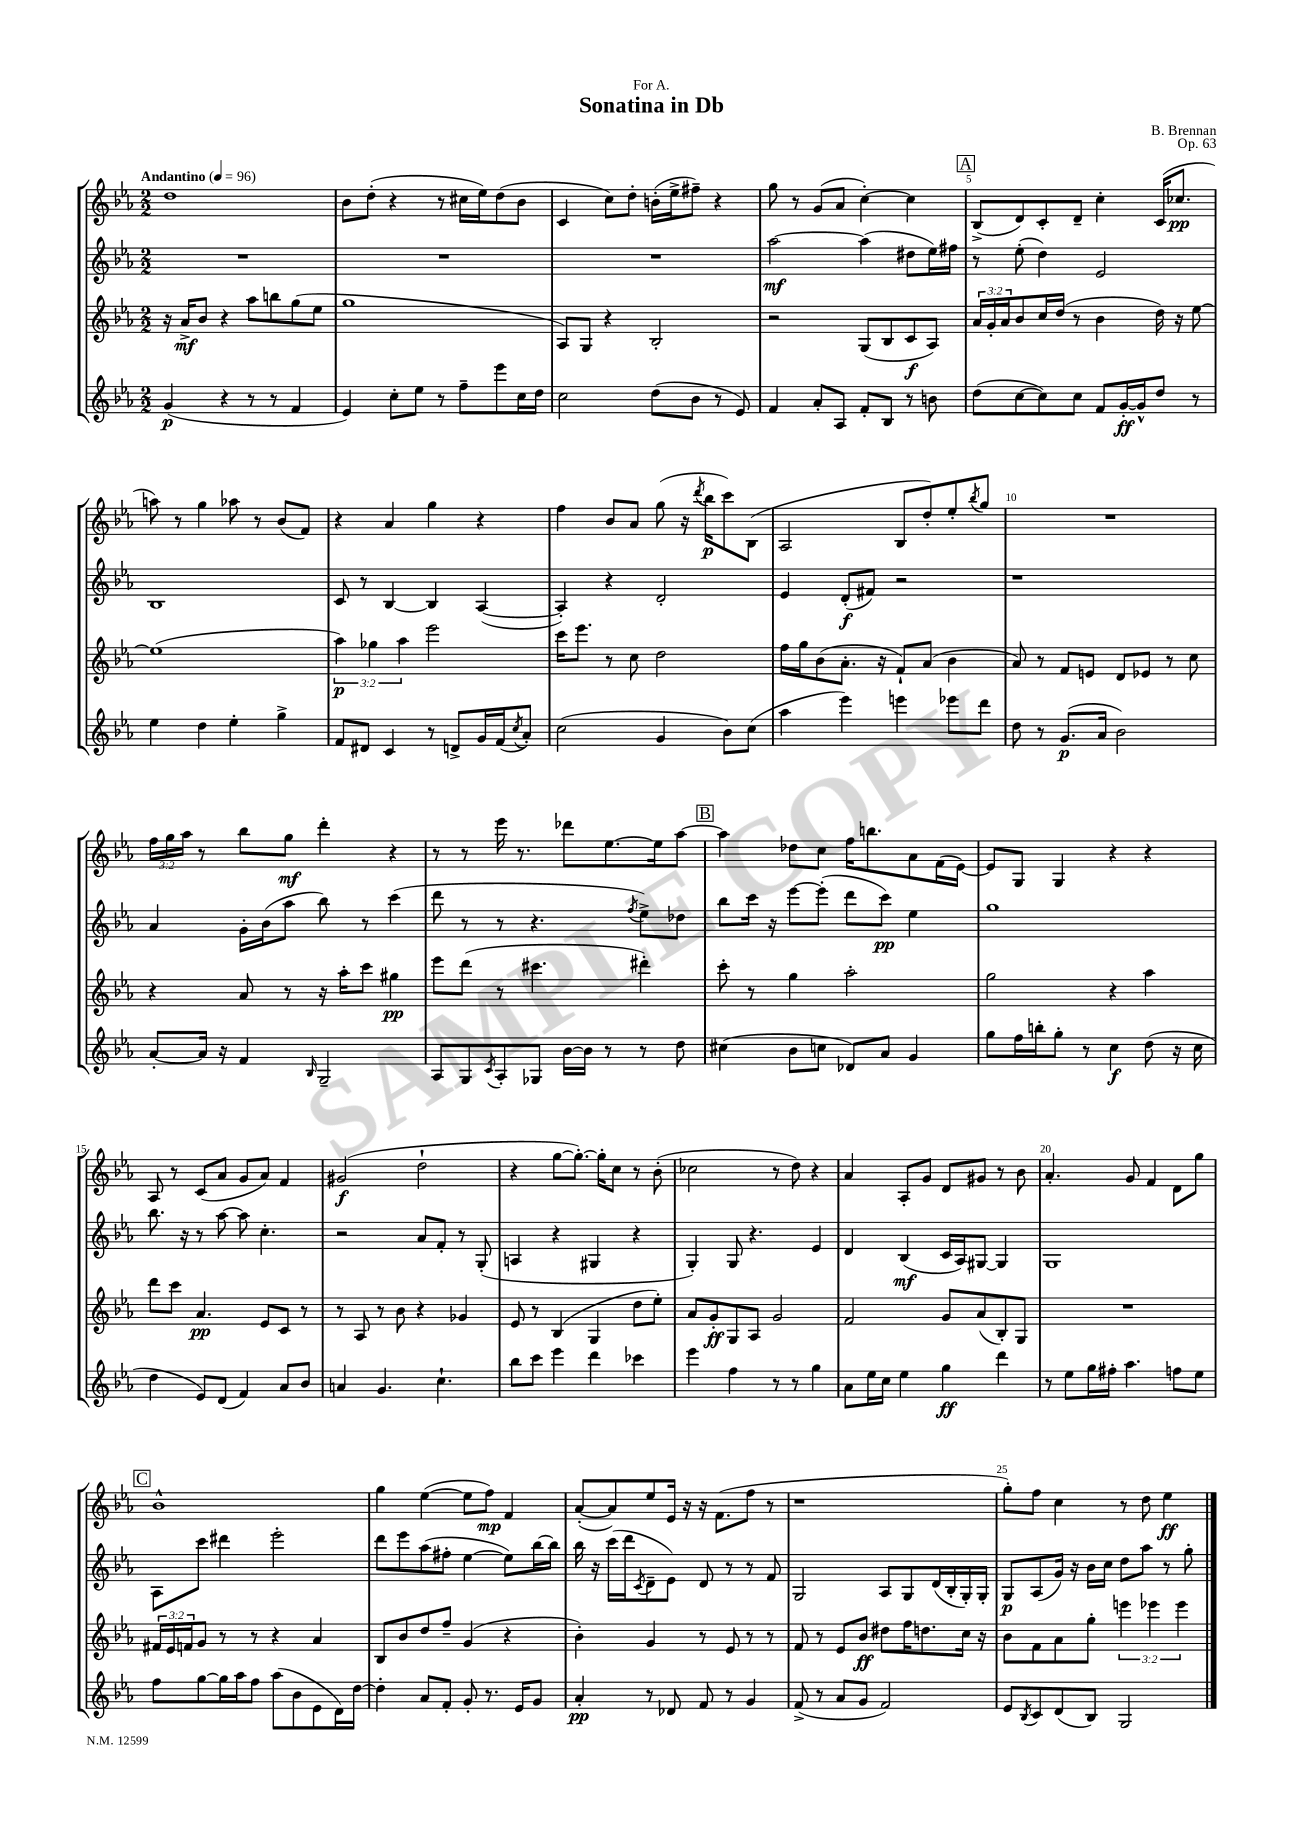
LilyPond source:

\header { title = "Sonatina in Db" composer = "B. Brennan" dedication = "For A." opus = "Op. 63" }
<<
\new StaffGroup <<
\new Staff = "s0" {
    \clef treble \key ees \major \numericTimeSignature \time 2/2 \override Staff.TupletNumber.text = #tuplet-number::calc-fraction-text \tempo "Andantino" 4 = 96
    d''1 |
    bes'8 d''8-.( r4 r8 cis''16 ees''16) d''8( bes'8 |
    c'4 c''8) d''8-. b'16-.( ees''16-> fis''8--) r4 |
    g''8 r8 g'8( aes'8 c''4~-.) c''4 |
    \mark \markup { \box "A" } bes8->( d'8) c'8-. d'8-- c''4-. c'16( ces''8.\pp |
    a''8) r8 g''4 aes''8 r8 bes'8( f'8) |
    r4 aes'4 g''4 r4 |
    f''4 bes'8 aes'8 g''8( r16 \acciaccatura { d'''8 } bes''16\p c'''8) bes8( |
    aes2 bes8 d''8-.) ees''8-. \acciaccatura { bes''8 } g''8 |
    R1 |
    \tuplet 3/2 { f''16 g''16 aes''16 } r8 bes''8 g''8\mf d'''4-. r4 |
    r8 r8 ees'''16 r8. des'''8 ees''8.~ ees''16 aes''8~ |
    \mark \markup { \box "B" } aes''4 des''8 c''8 f''16 b''8. aes'8 f'16( ees'16~) |
    ees'8 g8 g4 r4 r4 |
    aes8 r8 c'8( aes'8 g'8 aes'8) f'4 |
    gis'2\f( d''2-! |
    r4 g''8~ g''8.~-.) g''16-. c''8 r8 bes'8-.( |
    ces''2 r8 d''8) r4 |
    aes'4 aes8-. g'8 d'8 gis'8 r8 bes'8 |
    aes'4.-. g'8 f'4 d'8 g''8 |
    \mark \markup { \box "C" } bes'1-^ |
    g''4 ees''4~( ees''8 f''8\mp) f'4 |
    aes'8~-.( aes'8) ees''8 ees'16 r16 r16 f'8.( f''8 r8 |
    r1 |
    g''8-.) f''8 c''4 r8 d''8 ees''4\ff \bar "|." |
}
\new Staff = "s1" {
    \clef treble \key ees \major \numericTimeSignature \time 2/2
    R1 |
    R1 |
    R1 |
    aes''2~\mf aes''4( dis''8 ees''16) fis''16 |
    \mark \markup { \box "A" } r8 ees''8-.( d''4) ees'2 |
    bes1 |
    c'8 r8 bes4~ bes4 aes4~( |
    aes4-.) r4 d'2-. |
    ees'4 d'8-.\f( fis'8) r2 |
    r1 |
    aes'4 g'16-. bes'16( aes''8 bes''8) r8 c'''4( |
    d'''8 r8 r8 r4. \acciaccatura { f''8 } ees''8->) des''8 |
    \mark \markup { \box "B" } bes''8 c'''16 r16 ees'''8~ ees'''8-.( d'''8 c'''8\pp) ees''4 |
    g''1 |
    bes''8. r16 r8 aes''8~ aes''8 c''4.-. |
    r2 aes'8 f'8-. r8 g8-.( |
    a4 r4 gis4 r4 |
    g4-.) g8 r4. ees'4 |
    d'4 bes4\mf( c'16 aes16) gis8~ gis4 |
    g1 |
    \mark \markup { \box "C" } aes8 c'''8 dis'''4 ees'''2-. |
    d'''8 ees'''8 aes''8( fis''8-. ees''4~ ees''8) bes''16~ bes''16 |
    bes''16 r16 c'''16( d'''16 \acciaccatura { c'8 } d'8-- ees'8) d'8 r8 r8 f'8 |
    g2 aes8 g8 d'16( bes16-. g16-.) g16-. |
    g8\p aes8( g'16) r16 bes'16 c''16 d''8 aes''8 r8 g''8-. \bar "|." |
}
\new Staff = "s2" {
    \clef treble \key ees \major \numericTimeSignature \time 2/2 \override Staff.TupletNumber.text = #tuplet-number::calc-fraction-text
    r16 aes'16->\mf bes'8 r4 aes''8 b''8 g''8( ees''8 |
    g''1 |
    aes8) g8 r4 bes2-. |
    r2 g8( bes8 c'8\f aes8) |
    \mark \markup { \box "A" } \tuplet 3/2 { aes'16 g'16-. aes'16 } bes'8 c''16 d''16( r8 bes'4 d''16) r16 ees''8~ |
    ees''1( |
    \tuplet 3/2 { aes''4\p) ges''4 aes''4 } ees'''2 |
    c'''16 ees'''8. r8 c''8 d''2 |
    f''16 g''16 bes'8( aes'8.-. r16 f'8-!) aes'8( bes'4 |
    aes'8) r8 f'8 e'8 d'8 ees'8 r8 c''8 |
    r4 aes'8 r8 r16 aes''16-. c'''8 gis''4\pp |
    ees'''8 d'''8( r8 cis'''4. dis'''4-.) |
    \mark \markup { \box "B" } c'''8-. r8 g''4 aes''2-. |
    g''2 r4 aes''4 |
    d'''8 c'''8 aes'4.\pp ees'8 c'8 r8 |
    r8 aes8 r8 bes'8 r4 ges'4 |
    ees'8 r8 bes4( g4 d''8 ees''8-.) |
    aes'8 g'8-.\ff g8 aes8 g'2 |
    f'2 g'8 aes'8( bes8-.) g8 |
    R1 |
    \mark \markup { \box "C" } \tuplet 3/2 { fis'16 ees'16 f'16 } g'8 r8 r8 r4 aes'4 |
    bes8 bes'8 d''8 f''8-- g'4( r4 |
    bes'4-.) g'4 r8 ees'8 r8 r8 |
    f'8 r8 ees'8 bes'8\ff dis''8 f''16 d''8. c''16 r16 |
    bes'8 f'8 aes'8 g''8-. \tuplet 3/2 { e'''4 ees'''4 ees'''4 } \bar "|." |
}
\new Staff = "s3" {
    \clef treble \key ees \major \numericTimeSignature \time 2/2
    g'4\p( r4 r8 r8 f'4 |
    ees'4) c''8-. ees''8 r8 f''8-- ees'''8 c''16 d''16 |
    c''2 d''8( bes'8 r8 ees'8) |
    f'4 aes'8-. aes8 f'8-. bes8 r8 b'8 |
    \mark \markup { \box "A" } d''8( c''8~ c''8) c''8 f'8 g'16~-.\ff g'16-^ d''8 r8 |
    ees''4 d''4 ees''4-. g''4-> |
    f'8 dis'8 c'4 r8 d'8-> g'16 f'16( \acciaccatura { c''8 } aes'8-.) |
    c''2( g'4 bes'8) c''8( |
    aes''4 ees'''4) e'''4 ees'''8 d'''8 |
    d''8 r8 g'8.\p( aes'16 bes'2) |
    aes'8~-. aes'16 r16 f'4 \grace { bes16 } g2-- |
    aes8 g8 \acciaccatura { c'8 } aes8-. ges8 bes'16~ bes'16 r8 r8 d''8 |
    \mark \markup { \box "B" } cis''4( bes'8 c''8 des'8) aes'8 g'4 |
    g''8 f''16 b''16-. g''8-. r8 c''4\f d''8( r16 c''16 |
    d''4 ees'8) d'8( f'4) aes'8 bes'8 |
    a'4 g'4. c''4.-! |
    bes''8 c'''8 ees'''4 d'''4 ces'''4 |
    ees'''4 f''4 r8 r8 g''4 |
    aes'8 ees''16 c''16 ees''4 g''4\ff d'''4 |
    r8 ees''8 g''16 fis''16-. aes''4. f''8 ees''8 |
    \mark \markup { \box "C" } f''8 g''8~ g''16 aes''16 f''8 aes''8( bes'8 ees'8 d'16) d''16~ |
    d''4-. aes'8 f'8-. g'8-. r8. ees'16 g'8 |
    aes'4-.\pp r8 des'8 f'8 r8 g'4 |
    f'8->( r8 aes'8 g'8 f'2) |
    ees'8 \acciaccatura { bes8 } c'8 d'8( bes8) g2 \bar "|." |
}
>>
>>
\layout { \context { \Score \override BarNumber.break-visibility = ##(#f #t #t) barNumberVisibility = #(every-nth-bar-number-visible 5) } }
